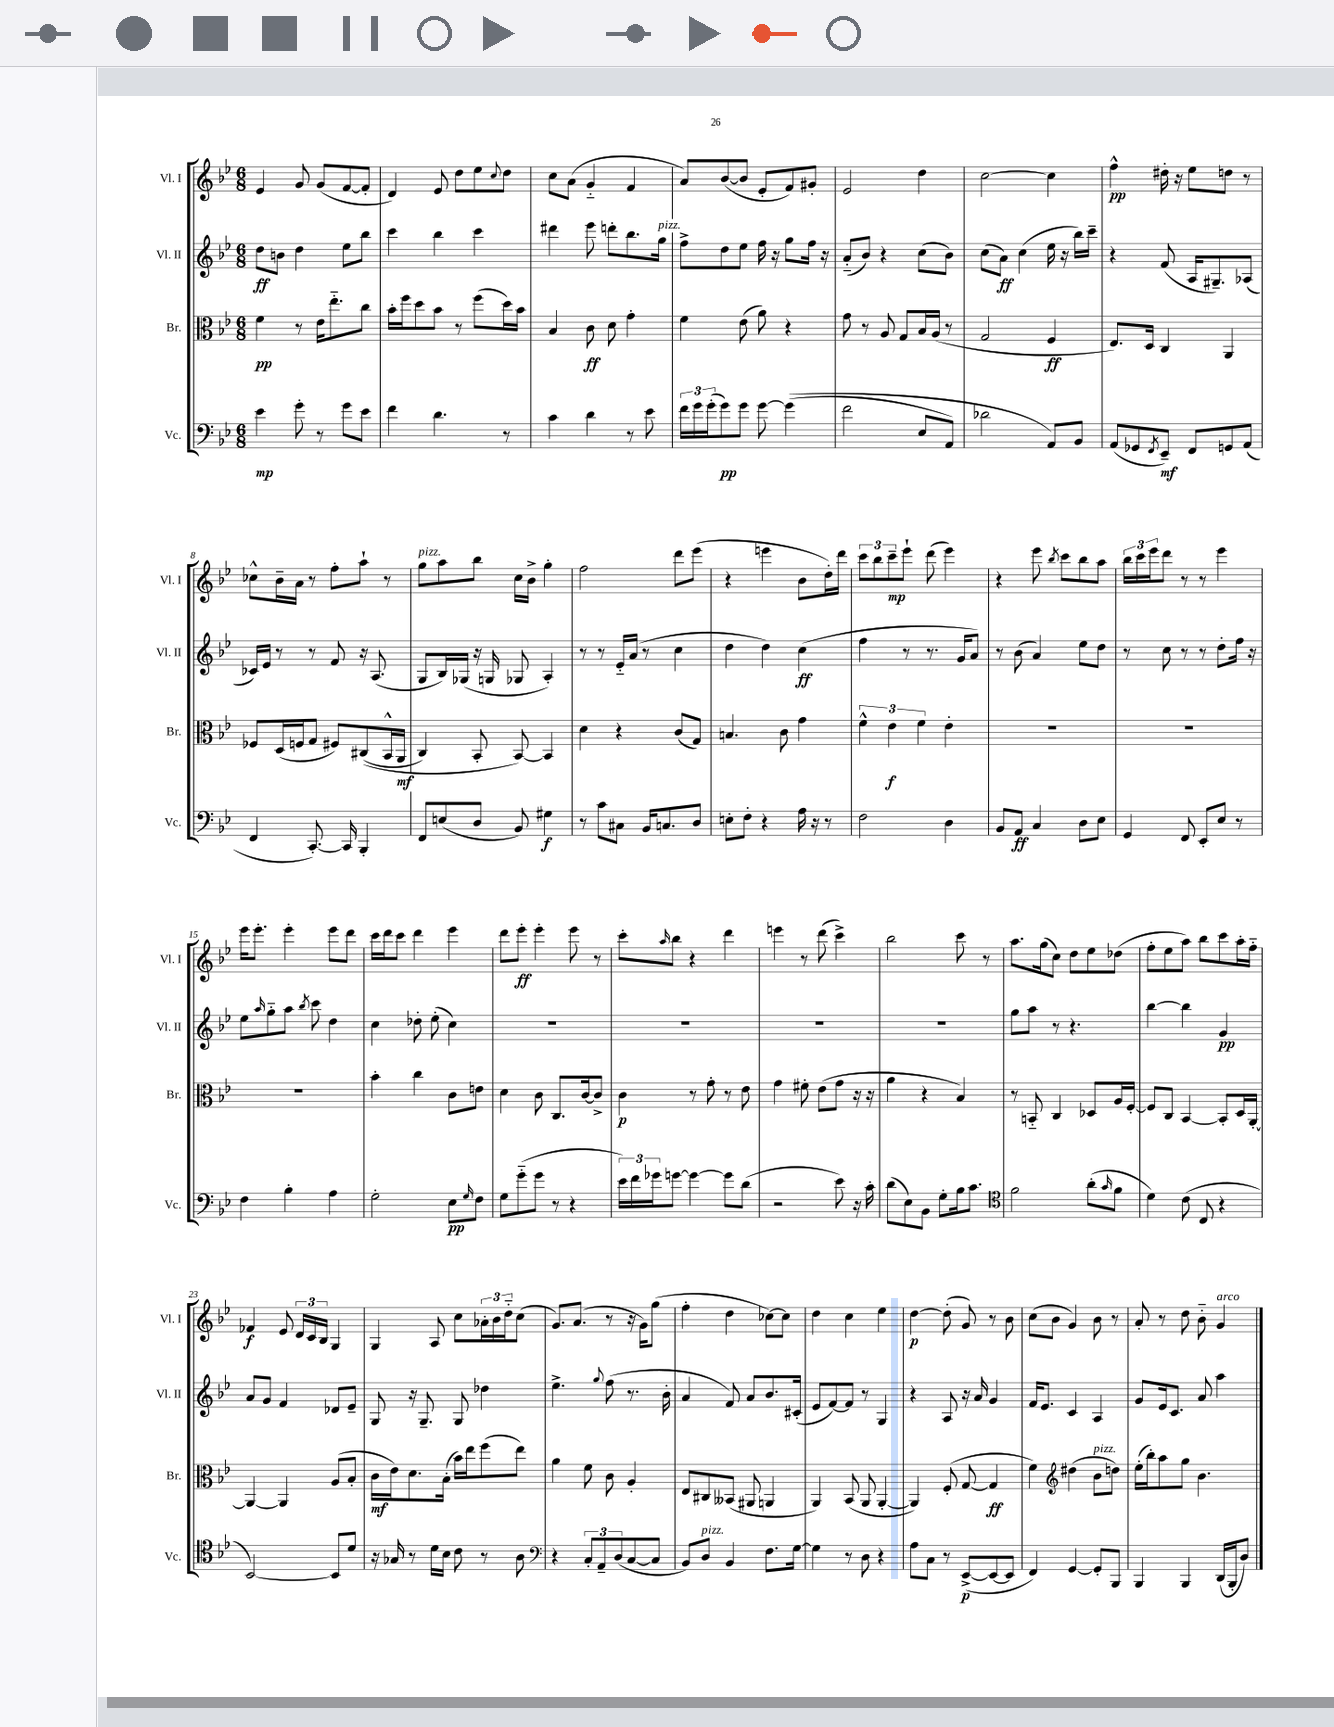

**kern	**kern	**kern	**kern
*staff4	*staff3	*staff2	*staff1
*clefF4	*clefC3	*clefG2	*clefG2
*k[b-e-]	*k[b-e-]	*k[b-e-]	*k[b-e-]
*M6/8	*M6/8	*M6/8	*M6/8
4e-\	4f\	8dd\L	4e-/
.	.	8b\J	.
8g'\	8r	4dd\	8g/
8r	16e-\LK	.	(8g/L
.	8.ee-'~\	.	.
8g\L	.	8ee-\L	[8f/
8e-\J	8cc\J	8bb-\J	8f'/]J
=	=	=	=
4f\	16b-'\LL	4ccc\	4d/)
.	16ff\J	.	.
.	8dd\	.	.
4.d\	8b-\J	4bb-\	8e-/
.	8r	.	8dd\L
.	(8ff\L	4ccc\	8ee-\
.	.	.	8qqcc/
8r	16dd\L)	.	8dd\J
.	16b-\JJ	.	.
=	=	=	=
4c\	4B-/	4ddd#\	8cc\L
.	.	.	(8a\J
4d\	8c\	8eee-\	4g'~/
.	8d\	8ddd'\L	.
8r	4g'\	8.bb-\	4f/
8e-\	.	.	.
.	.	16gg\Jk	.
=	=	=	=
24f\LL	4f\	8ff^\L	8a/L)
24g\	.	.	.
(24g'\J	.	.	.
8g\)	.	8dd\	([8b-/
8g\J	(8e-\	8ee-\J	8b-/]J
[8g\	8a\)	16ff\	8e-'/L
.	.	16r	.
&((4g\]	4r	8gg\L	8f/)
.	.	16ff\Jk	8g#'/J
.	.	16r	.
=	=	=	=
2f\	8g\	(8a'~/L	2e-/
.	8r	8b-/J)	.
.	8A/	4r	.
.	8G/L	.	.
8E-/L	16B-/L	(8cc\L	4dd\
.	(16A/JJ	.	.
8AA/J)	8r	8b-\J)	.
=	=	=	=
2d-\	2G/	(8cc\L	[2cc\
.	.	8a\J)	.
.	.	(4cc\	.
8AA/L&)	4F/	16ee-\	4cc\]
.	.	16r	.
8BB-/J	.	16bb-\LL)	.
.	.	16ccc~\JJ	.
=	=	=	=
(8AA/L	8.E-/L)	4r	4ff^^\
8GG-/	.	.	.
.	16D/Jk	.	.
8qFF/	.	.	.
8EE-~/J)	4C/	(8f/	16dd#'\
.	.	.	16r
8FF/L	.	16A/LK	8ee-\L
.	.	8.G#~/)	.
8GG/	4AA/	.	8dd\J
(8AA/J	.	(8A-/J	8r
=	=	=	=
4FF/	8F-/L	16c-/LL)	8cc-^^\L
.	.	16e-/JJ	.
.	(16D/L	8r	16b-~\L
.	16F/J	.	16a\JJ
[8.CC'/)	8G/J	8r	8r
.	8F#/L)	8f/	8ff'\L
16CC/]	.	.	.
4BBB-'/	&((8C#/	16r	8aa`\J
.	.	(8.A/	.
.	16BB-^^/L	.	8r
.	16AA/JJ	.	.
=	=	=	=
8FF/L	4C/)	8G/L	8gg\L
(8E/	.	16B-/L)	8aa\
.	.	(16G-/JJ	.
8D/J	8BB-'/	16r	8bb-\J
.	.	16G/	.
8BB-/)	[8BB-/&)	8G-/	16cc\LL
.	.	.	16b-^\JJ
4G#\	4BB-/]	4A'/)	4gg'\
=	=	=	=
8r	4d\	8r	2ff\
8c\L	.	8r	.
8C#\J	4r	16e-'~/LL	.
.	.	(16a/JJ	.
16BB-/LK	.	8r	.
8.C/	.	.	.
.	(8c/L	4cc\	8ddd\L
8D/J	8G/J)	.	(8eee-\J
=	=	=	=
8E'\L	4.B/	4dd\	4r
8F'\J	.	.	.
4r	.	4dd\)	4eee\
.	8c\	.	.
16A\	4g\	(4cc\	8b-\L
16r	.	.	.
8r	.	.	16dd'\L)
.	.	.	16ddd\JJ
=	=	=	=
2F\	6f^^\	4ff\	12ccc\L
.	.	.	12bb-\
.	6e-\	.	12ccc~\
.	.	8r	8eee-`\J
.	6f\	.	.
.	.	8.r	(8ddd\
4D\	4e-'\	.	4eee-\)
.	.	16g/LK	.
.	.	8a/J)	.
=	=	=	=
8BB-/L	2.r	8r	4r
8AA/J	.	(8b-\	.
4C/	.	4a/)	8eee-\
.	.	.	8qbb-/
.	.	.	8ccc\L
8D\L	.	8ee-\L	8bb-\
8E-\J	.	8dd\J	8aa\J
=	=	=	=
4GG/	2.r	8r	24bb-\LL
.	.	.	24ccc\
.	.	.	24eee-\J
.	.	8cc\	8ddd\J
8FF/	.	8r	8r
8EE-'/L	.	8r	8r
8E-/J	.	8dd'\L	4eee-\
8r	.	16ff\Jk	.
.	.	16r	.
=	=	=	=
4F\	2.r	8ee-\L	16eee-\LK
.	.	.	8.eee-'\J
.	.	16qqaa/	.
.	.	8gg'~\	.
4B-'\	.	8aa\J	4eee-'\
.	.	8qbb-/	.
.	.	8ccc\	.
4A\	.	4dd\	8eee-\L
.	.	.	8ddd\J
=	=	=	=
2G'\	4b-'\	4cc\	16ccc\LL
.	.	.	16ddd\J
.	.	.	8ccc\J
.	4cc\	8dd-'\	4ddd\
.	.	(8ee-'\	.
8E-\L	8c\L	4cc\)	4eee-\
16qqG/	.	.	.
8F\J	8e\J	.	.
=	=	=	=
8G\L	4d\	2.r	8ddd\L
(8g'~\	.	.	8eee-'\J
8g\J	8c\	.	4eee-'\
8r	8.C/L	.	.
4r	.	.	8eee-\
.	[16c/k	.	.
.	8c^/]J	.	8r
=	=	=	=
24e-\LL)	4c\	2.r	8ccc'\L
24f\	.	.	.
24g-\J	.	.	.
.	.	.	16qqaa/
[8g\J	.	.	8bb-\J
4g\_	8r	.	4r
.	8g'\	.	.
8g\]L	8r	.	4ddd\
(8d\J	8e-\	.	.
=	=	=	=
2r	4g\	2.r	4eee\
.	8f#'\	.	8r
.	(8e-\L	.	(8ddd\
8e-\)	8g\J	.	4ccc^\)
16r	16r	.	.
16c'\	16r	.	.
=	=	=	=
(8d\L	4a\	2.r	2bb-\
8E-\)	.	.	.
8BB-\J	4r	.	.
8G'\L	.	.	.
16B-\k	4B-/)	.	8ccc\
8.c\J	.	.	.
.	.	.	8r
=	=	=	=
*clefC4	*	*	*
2f\	8r	8gg\L	8.aa\L
.	8BB'~/	8aa\J	.
.	.	.	(16gg\k
.	4C/	8r	8cc\J)
.	.	4.r	8dd\L
(8a'\L	8D-/L	.	8ee-\
16qqg/	.	.	.
8f\J	16A/L	.	(8dd-\J
.	[16F'/JJ	.	.
=	=	=	=
4d\)	8F/]L	[4bb-\	8ff'\L
.	8C/J	.	8ee-\
(8c\	[4BB-/	4bb-\]	8aa\J)
8C/	.	.	8bb-\L
4r	8BB-'/]L	4g/	8ccc\
.	16D/L	.	16aa'\L
.	[16AA'/JJ	.	16ff'~\JJ
=	=	=	=
[2BB-/)	4AA/_	8a/L	4f-/
.	.	8g/J	.
.	4AA/]	4f/	8e-/
.	.	.	24d/LL
.	.	.	24c/
.	.	.	24B-/JJ
8BB-/]L	(8A/L	8d-/L	4G/
8d/J	8B-'/J	8e-~/J	.
=	=	=	=
16r	16c\LL	8G/	4G/
16G-/	16e-\J)	.	.
8r	8.d\	16r	.
.	.	8.G~/	.
16d\LL	.	.	8A/
16B-\JJ	(16B-'\Jk	.	.
8c\	16b-\LL)	8G/	8cc\L
.	16ee-\J	.	.
8r	(8ff\	4dd-\	24a-'\L
.	.	.	24b-\
.	.	.	24dd'~\J
8A\	8ee-\J)	.	(8cc\J
=	=	=	=
*clefF4	*	*	*
4r	4a\	4.ee-^\	8.g/L)
.	.	.	(8.a/J
12C'/L	8f\	.	.
12AA~/	.	.	.
.	.	8qqgg/	.
.	8c\	(8ff\	8r
(12D/	.	.	.
[8C/	4A'/	8.r	16r
.	.	.	16g\LK)
8C/]J	.	.	(8gg\J
.	.	16b-'\	.
=	=	=	=
8BB-/L)	8E-/L	4a/	4ff'\
8D/J	8C#/	.	.
4BB-/	(8BB--/J	8f/)	4dd\
.	8AA#/	8a/L	.
8.F\L	4AA/	8.b-/	[8cc-\L)
.	.	.	8cc-\]J
[16G\Jk	.	(16c#'/Jk	.
=	=	=	=
4G\]	4AA/)	8e-/L	4dd\
.	.	[8f/)	.
8r	(8BB-/	8f/]J	4cc\
8D\	8AA/	8r	.
4r	[4AA'/	4G/	4ee-\
=	=	=	=
8A\L	4AA/])	4r	[4dd\
8C\J	.	.	.
8r	(8F'/	8A/	(8dd'\]
([8EE-^/L	[8G/	16r	8g/)
.	.	16a/	.
8EE-/_	4G/]	4g/	8r
8EE-/]J	.	.	8b-\
=	=	=	=
4FF/)	4f\)	16f/LK	(8cc\L
.	.	8.e-/J	.
.	.	.	8b-\J
*	*clefG2	*	*
[4GG/	(4dd#\	4c/	4g/)
8GG'/]L	8b-\L	4A/	8b-\
8BBB-/J	8dd\J)	.	8r
=	=	=	=
4BBB-/	(16ee-'\LL	8g/L	8a'/
.	16bb-'\J)	.	.
.	8aa\	16e-/k	8r
.	.	8.c/J	.
4BBB-/	8gg\J	.	8dd\
.	4.b-\	8a/	8b-'~\
(16DD/LL	.	4aa\	4g/
16BBB-'/J	.	.	.
8D/J)	.	.	.
==	==	==	==
*-	*-	*-	*-
